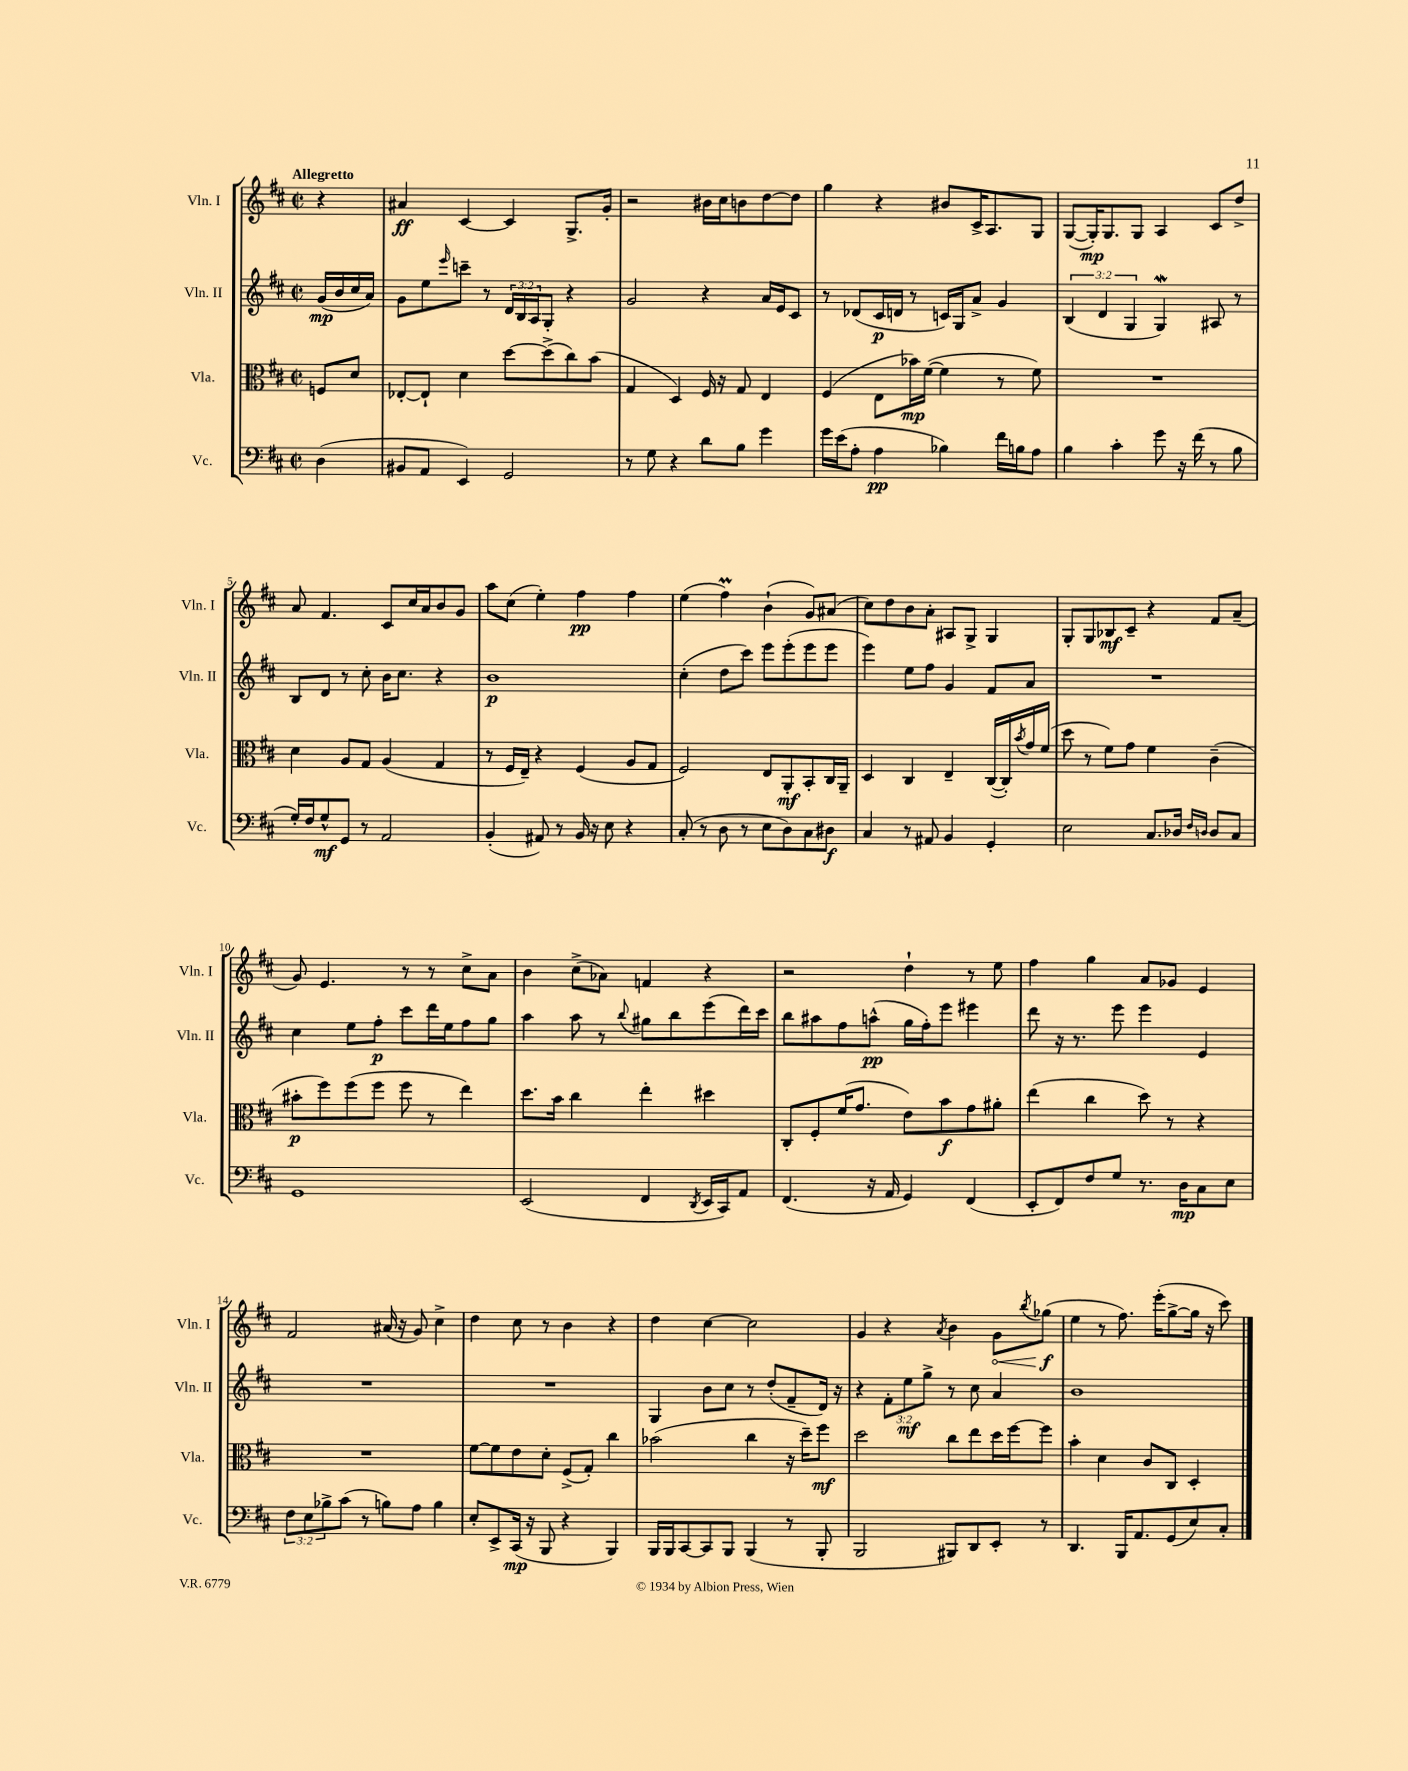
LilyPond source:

<<
\new StaffGroup <<
\new Staff = "s0" \with { instrumentName = "Vln. I" shortInstrumentName = "Vln. I" } {
    \clef treble \key d \major \defaultTimeSignature \time 2/2 \partial 4 \tempo "Allegretto"
    r4 |
    ais'4\ff cis'4~ cis'4 g8.-> g'16-. |
    r2 bis'16 cis''16 b'8 d''8~ d''8 |
    g''4 r4 bis'8 cis'16-> a8. g8 |
    g8~( g16-.\mp) g8. g8 a4 cis'8 d''8-> |
    a'8 fis'4. cis'8 cis''16 a'16 b'8 g'8 |
    a''8 cis''8( e''4-.) fis''4\pp fis''4 |
    e''4( fis''4\prall) b'4-!( g'8) ais'8( |
    cis''8) d''8 b'8 a'8-. ais8 g8-> g4 |
    g8-. g8 bes8\mf cis'8-- r4 fis'8 a'8--( |
    g'8) e'4. r8 r8 cis''8-> a'8 |
    b'4 cis''8->( aes'8) f'4 r4 |
    r2 d''4-! r8 e''8 |
    fis''4 g''4 a'8 ges'8 e'4 |
    fis'2 ais'16( r16 g'8) cis''4-> |
    d''4 cis''8 r8 b'4 r4 |
    d''4 cis''4~ cis''2 |
    g'4 r4 \acciaccatura { a'8 } b'4 \once \override Hairpin.circled-tip = ##t g'8\< \acciaccatura { b''8 } ges''8\f\!( |
    e''4 r8 fis''8.) e'''16-.( g''8~-> g''16 r16 cis'''8) \bar "|." |
}
\new Staff = "s1" \with { instrumentName = "Vln. II" shortInstrumentName = "Vln. II" } {
    \clef treble \key d \major \defaultTimeSignature \time 2/2 \override Staff.TupletNumber.text = #tuplet-number::calc-fraction-text \partial 4
    g'16\mp( b'16 cis''16 a'16) |
    g'8 e''8 \grace { e'''16 } c'''8-- r8 \tuplet 3/2 { d'16 b16 a16 } g8-. r4 |
    g'2 r4 a'16 e'16 cis'8 |
    r8 des'8( cis'16\p d'16 r8 c'16) g16 a'8-> g'4 |
    \tuplet 3/2 { b4( d'4 g4 } g4\mordent) ais8 r8 |
    b8 d'8 r8 cis''8-. b'16 cis''8. r4 |
    b'1\p |
    cis''4-.( d''8 cis'''8) e'''8 e'''8-.( e'''8 e'''8 |
    e'''4) e''8 fis''8 g'4 fis'8 a'8 |
    R1 |
    cis''4 e''8 fis''8-.\p cis'''8 d'''16 e''16 fis''8 g''8 |
    a''4 a''8 r8 \appoggiatura { b''8 } gis''8 b''8 e'''8( d'''16) cis'''16 |
    b''8 ais''8 fis''8 a''8-^\pp( g''16 fis''16-.) e'''8 eis'''4 |
    d'''8 r16 r8. e'''8 e'''4 e'4 |
    R1 |
    R1 |
    g4 b'8 cis''8 r8 d''8-.( fis'8-- d'16) r16 |
    r4 \tuplet 3/2 { fis'8-. e''8\mf g''8-> } r8 cis''8 a'4 |
    b'1 \bar "|." |
}
\new Staff = "s2" \with { instrumentName = "Vla." shortInstrumentName = "Vla." } {
    \clef alto \key d \major \defaultTimeSignature \time 2/2 \partial 4
    f8 d'8 |
    ees8~-. ees8-! d'4 d''8~ d''8->( cis''8) b'8( |
    g4 d4) fis16 r16 g8 e4 |
    fis4( e8 bes'16\mp) fis'16~( fis'4 r8 fis'8) |
    R1 |
    d'4 a8 g8 a4( g4 |
    r8 fis16 e16--) r4 fis4( a8 g8 |
    fis2) e8 a,8-.\mf b,8-. cis16 a,16-- |
    d4 cis4 e4-- cis16~( cis16-.) \acciaccatura { b'8 } g'16 fis'16( |
    d''8 r8 fis'8) g'8 fis'4 cis'4--( |
    bis'8-.\p fis''8) fis''8( fis''8 fis''8 r8 e''4) |
    d''8. b'16 cis''4 e''4-. dis''4 |
    cis8-. fis8-. fis'16( g'8. e'8) b'8\f g'8 ais'8-. |
    e''4( cis''4 d''8) r8 r4 |
    R1 |
    fis'8~ fis'8 e'8 d'8-. fis8->( g8-.) cis''4 |
    bes'2( cis''4 r16 d''16--) fis''8\mf |
    d''2 cis''8 e''8 d''16 fis''16~ fis''8 |
    b'4-. d'4 cis'8 cis8 d4-. \bar "|." |
}
\new Staff = "s3" \with { instrumentName = "Vc." shortInstrumentName = "Vc." } {
    \clef bass \key d \major \defaultTimeSignature \time 2/2 \override Staff.TupletNumber.text = #tuplet-number::calc-fraction-text \partial 4
    d4( |
    bis,8 a,8 e,4) g,2 |
    r8 g8 r4 d'8 b8 g'4 |
    g'16 e'16( a8-. a4\pp bes4) fis'16 b16 a8 |
    b4 cis'4-. g'8 r16 fis'16( r8 b8 |
    g16-.) fis16 g8-^\mf g,8 r8 a,2 |
    b,4-.( ais,8) r8 b,16 r16 e8 r4 |
    cis8-.( r8 d8 r8 e8 d8) cis8 dis8\f |
    cis4 r8 ais,8 b,4 g,4-. |
    e2 cis8. des16 \grace { fis16 d16 } d8 cis8 |
    g,1 |
    e,2( fis,4 \acciaccatura { d,8 } e,16 cis,16) a,8 |
    fis,4.( r16 a,16 g,4) fis,4( |
    e,8-. fis,8) fis8 g8 r8. d16\mp cis8 e8 |
    \tuplet 3/2 { fis8 e8 bes8-> } cis'8( r8 b8) a8 b4 |
    e8-. e,8-> cis,16\mp( r16 b,,8 r4 b,,4) |
    b,,16 b,,16 cis,8~ cis,8 b,,8 b,,4( r8 b,,8-. |
    b,,2 bis,,8) d,8 e,8-. r8 |
    d,4. b,,16 a,8. g,8( e8) cis8-. \bar "|." |
}
>>
>>
